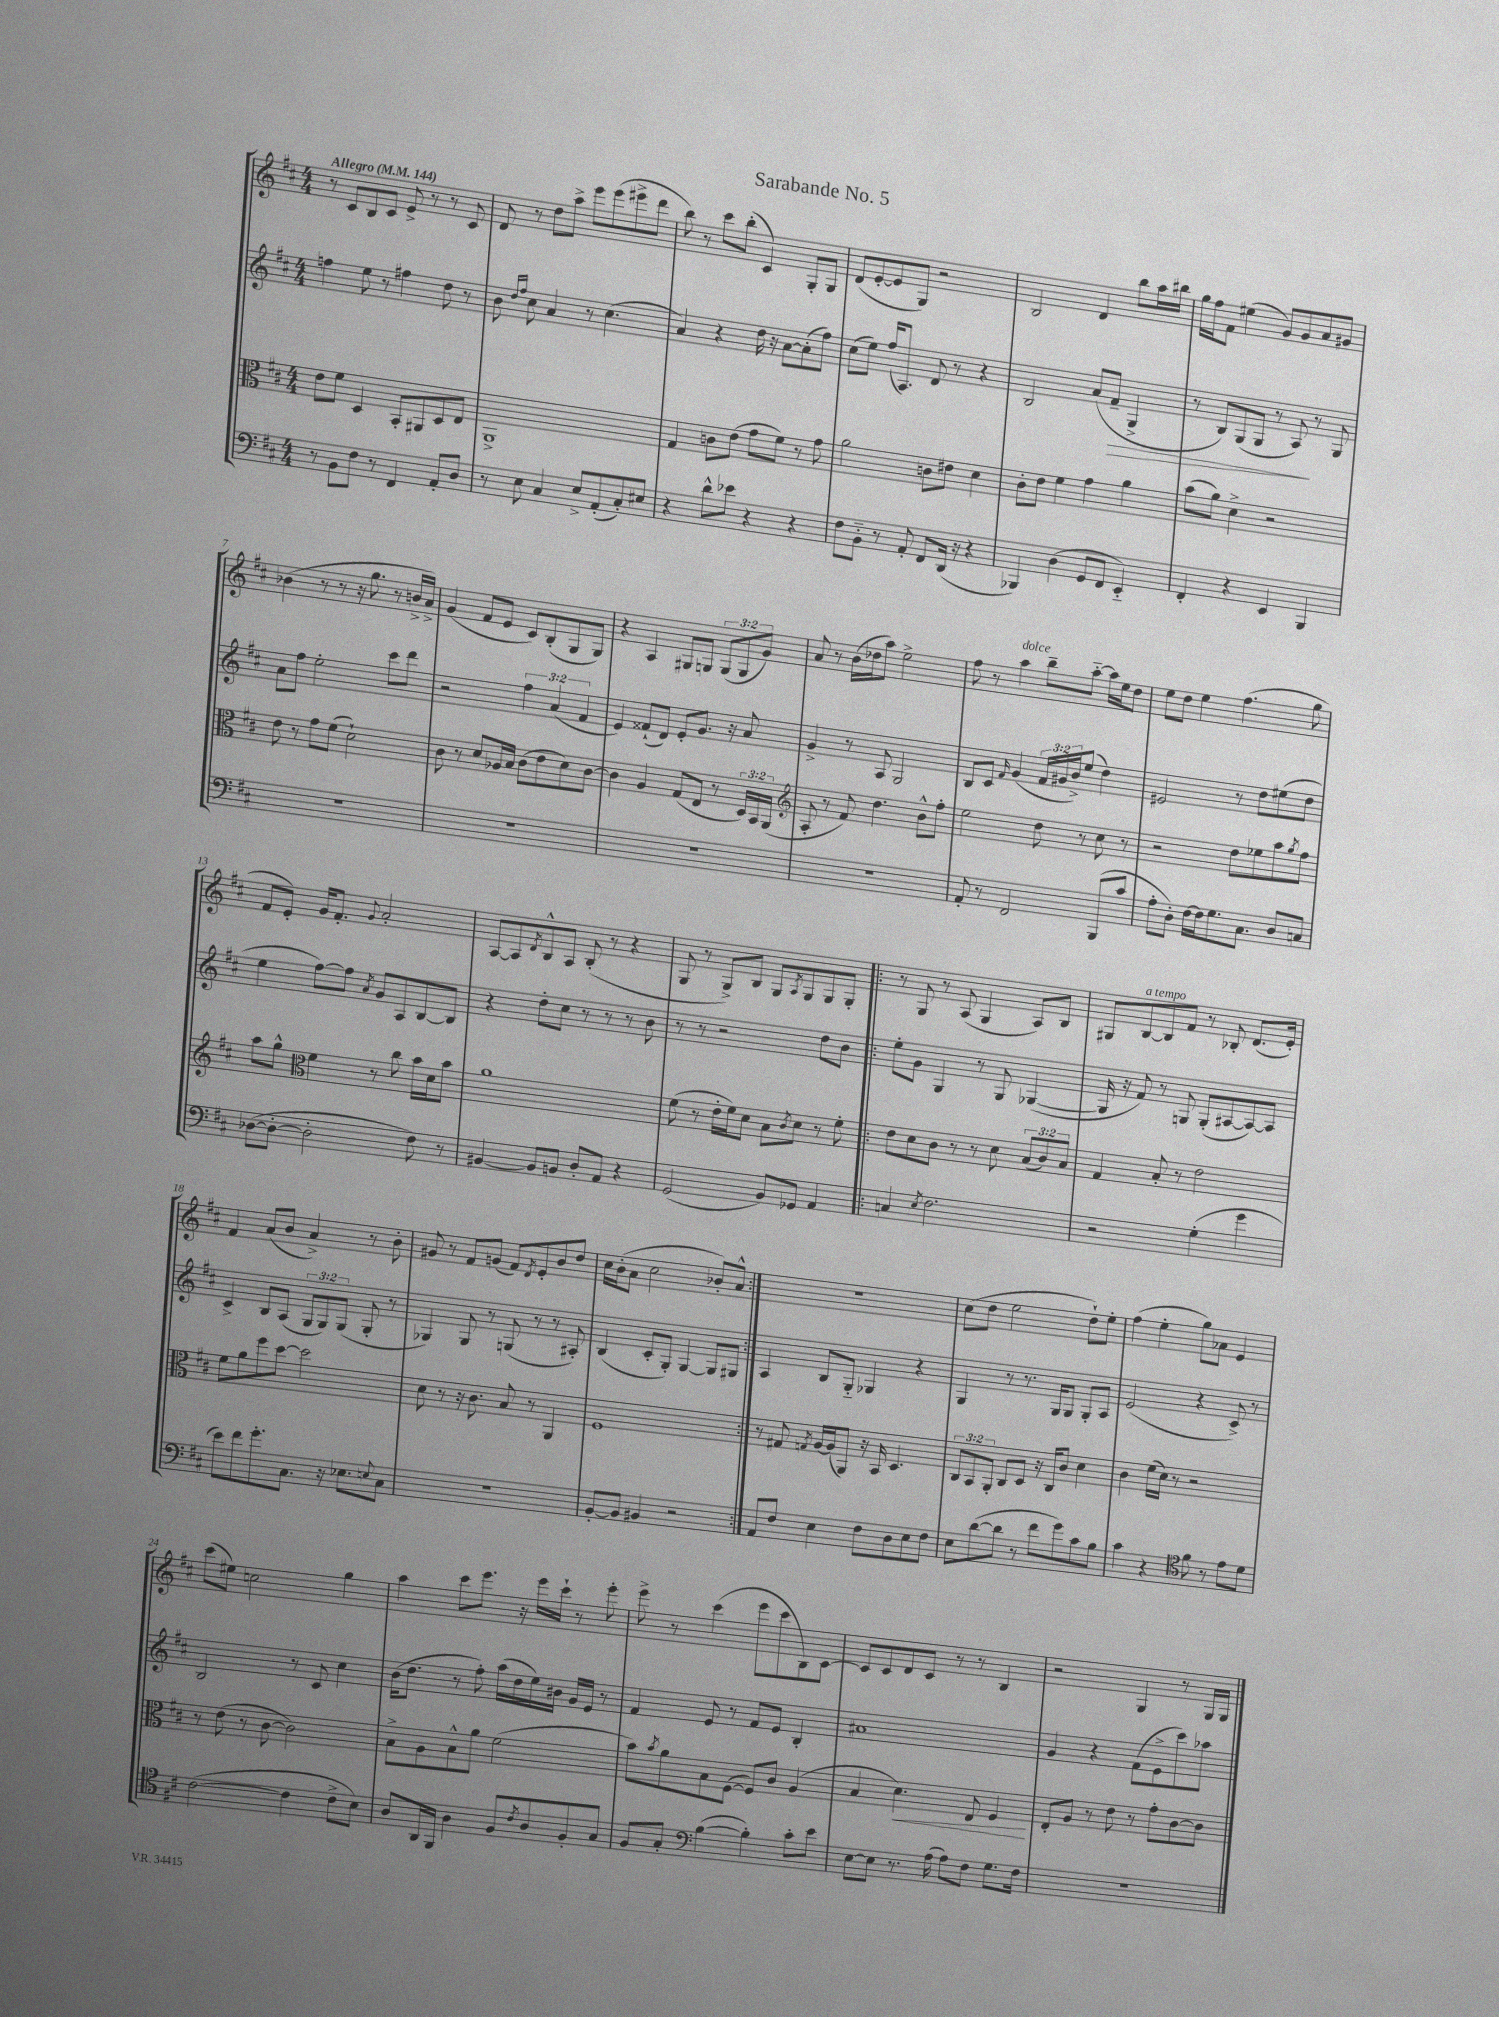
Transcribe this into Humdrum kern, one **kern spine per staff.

**kern	**kern	**kern	**kern
*staff4	*staff3	*staff2	*staff1
*clefF4	*clefC3	*clefG2	*clefG2
*k[f#c#]	*k[f#c#]	*k[f#c#]	*k[f#c#]
*M4/4	*M4/4	*M4/4	*M4/4
*MM144	*MM144	*MM144	*MM144
8r	8e\L	4ff\	8r
8BB\L	8f#\J	.	8c#/L
8F#\J	4D/	8ee\	8B/
8r	.	8r	8c#/J
4FF#/	8BB'/L	4ff#\	8e^/
.	8AA#/	.	8r
8AA'/L	8D/	8dd\	8r
8D/J	8E/J	8r	8c#/
=	=	=	=
8r	1AA^	8b\	8d/
.	.	16qqdd/LL	.
.	.	16qqff#/JJ	.
8E\	.	8cc#\	8r
4C#/	.	4a/	8dd\L
.	.	.	8aa^\J
8E^/L	.	8r	8eee\L
(8AA'/	.	(4.cc#\	(8eee\
8C#'/)	.	.	8eee#^\
8E#/J	.	.	8ddd\J
=	=	=	=
4r	4G/	4a/)	8bb\)
.	.	.	8r
8d^^\L	8c\L	4r	8ccc#\L
8e-\J	(8e\J	.	(8bb'\J
4r	8g\L	16dd\	4c#/)
.	.	16r	.
.	8f#\J)	[8a\L	.
4r	8r	(8a'\]	8G'/L
.	8g\	8ff#\J)	8G/J
=	=	=	=
8F#\L	2a\	(8cc#\L	(8d/L
8BB'~\J	.	8ee\J)	[8e'/
8r	.	(16ff#/LK	8e/]
.	.	8.A/J)	.
8AA'/	.	.	8G/J)
8FF#/L	8c\L	8d/	2r
(16DD/Jk	8e#\J	8r	.
16r	.	.	.
4r	4d\	4r	.
=	=	=	=
4BBB-/)	8c#'\L	2B/	2B/
.	8e\J	.	.
(4D\	4f#\	.	.
8GG/L	4g\	(8a/L	4d/
8FF#/J	.	8f#~/J	.
4EE'~/)	4a\	4G^/	8bb\L
.	.	.	16aa\L
.	.	.	16bb#\JJ
=	=	=	=
4FF#'/	(8b\L	8r	16gg\LL
.	.	.	16ff#\J
.	8a\J)	8B/L)	8f#\J
4r	4d^\	(8G/	(4ee#\
.	.	8G/J	.
4EE/	2r	8r	8g/L)
.	.	8A/)	8g/
4BBB/	.	8r	8a/
.	.	8G/	8g#/J
=	=	=	=
1r	8e\	8a\L	(4b-\
.	8r	8ff#\J	.
.	8g\L	2ee'\	8r
.	(8f#\J	.	8r
.	2d`\)	.	16r
.	.	.	8.gg\
.	.	8ccc#\L	8r
.	.	8ddd\J	16b^/LL
.	.	.	16a^/JJ)
=	=	=	=
1r	8c#\	2r	(4g/
.	8r	.	.
.	8d/L	.	8f#/L
.	16A-/L	.	8e/J
.	16B/JJ	.	.
.	(8c#\L	6ff#\	8c#/L)
.	8e\	.	(8B'/
.	.	(6a/	.
.	8d\)	.	8G/
.	.	6f#/	.
.	[8c#\J	.	8G/J)
=	=	=	=
1r	4c#\]	4e/)	4r
.	4A/	(8f##`/L	4A/
.	.	8d/J)	.
.	(8G/L	8e'/L	8G#/L
.	8E/J	8.g/J	8G/J
.	8r	.	(12G/L
.	.	16r	.
.	.	.	12G/
.	24D/LL)	8a/	.
.	24BB/	.	12g/J)
.	(24AA/JJ	.	.
=	=	=	=
*	*clefG2	*	*
1r	8A'/	4g^/	8a/
.	8r	.	8r
.	8f#/)	8r	(16b\LL
.	.	.	16dd-\J
.	4.dd\	8A/	8aa\J)
.	.	2G/	2ee^\
.	8b^^\L	.	.
.	8ff#'\J	.	.
=	=	=	=
8AA'/	2ee\	8B/L	8ff#\
8r	.	8c#/J	8r
.	.	16qqf#/	.
2FF#/	.	(4g/	4aa\
.	8dd\	24f#/LL	8bb~\L
.	.	24g#/	.
.	.	24b^/J)	.
.	8r	(8ee/J	[8aa'~\J
(8BBB/L	8cc#\	4dd\)	16aa\]LL
.	.	.	16ee\J
8c#/J	8r	.	8dd\J
=	=	=	=
8A'\L	2r	2e#/	8ee\L
8D'\J)	.	.	8dd\J
[16F#\LL	.	.	4ee\
16F#\]J	.	.	.
8.G\	.	.	.
.	8dd\L	8r	(4.ff#\
8.C#\J	.	.	.
.	8ee-\	8dd\L	.
8D/L	8aa\	(8ee#\	.
.	8qgg/	.	.
8C/J	8ff#\J	8dd\J	8gg\
=	=	=	=
([8D-\L	8aa\L	4ee\	8f#/L
8D-'\_J	8gg^^\J	.	8e'/J)
*	*clefC3	*	*
2D-'\]	4f#\	[8ff#\L)	16g/LK
.	.	.	8.f#'/J
.	.	8ff#\]J	.
.	.	8qa/	8qqg/
.	8r	8g/L	2a'/
.	8cc#\	8A/	.
8F#\)	16b\LL	[8B/	.
.	16d\J	.	.
8r	8b\J	8B/]J	.
=	=	=	=
[4BB#/	1a	4r	[8A/L
.	.	.	8A/]
.	.	.	8qd/
8BB#/]L	.	8dd'\L	8B^^/
8BB/J	.	8cc#\J	8A/J
8D'/L	.	8r	(8B'/
8AA/J	.	8r	8r
4r	.	8r	4r
.	.	8b\	.
=	=	=	=
(2GG/	(8f#\	8r	8G/
.	8r	8r	8r
.	16e'\LL	2r	8G^/L)
.	16f#\J)	.	.
.	8d\J	.	8B/J
8BB/L)	8B\L	.	8G/L
.	8qc#/	.	8qA/
8GG-/J	8d\J	.	8G/
4AA/	8r	8dd\L	8G/
.	8f#'\	8b\J	8G'/J
=!|:	=!|:	=!|:	=!|:
4C/	8e\L	8ee'\L	8r
.	8d\	8g\J	8G/
8qE/	.	.	.
2.F#\	8c#\J	4G/	8r
.	8r	.	(8A/
.	8r	8r	4G/
.	8d\	8G/	.
.	(12B/L	([4G-/	8A/L)
.	12c#/)	.	.
.	.	.	8B/J
.	12B/J	.	.
=	=	=	=
2r	4G/	16G-/]	8G#/L
.	.	16r	.
.	.	8f#/)	[8B/
.	8B'/	8r	8B/]
.	8r	8G/	8f#/J
(4G'\	2e\	(8G'/L	8r
.	.	[8A#/	8B-'/
4g\	.	8A#/_)	(8.d/L
.	.	8A#/]J	.
.	.	.	16e'/Jk)
=	=	=	=
8e\L)	8f#\L	4c#^/	4f#/
8f#\	8a\	.	.
8.g'\	8ff#\	8B/L	(8a/L
.	[8dd\J	(8A/J	8b/J
8.C#\J	.	.	.
.	2dd\]	12G/L	4a^/)
.	.	12G/)	.
16r	.	.	.
.	.	(12G/J	.
8.E-\L	.	.	.
.	.	8G'/	8r
8qqE/	.	.	.
8C#\J	.	8r	8b'\
=	=	=	=
1r	8d\	4G-/)	8g#/
.	8r	.	8r
.	16r	8G-/	8f#/L
.	8.c#\	.	.
.	.	8r	(8g/J
.	8B/	(8G/	8f#/L)
.	.	.	8qd/
.	8r	8r	8e'/
.	4AA/	8r	8b/
.	.	8A#'/)	8dd/J
=	=	=	=
[8BB'/L	1F#	(4B/	16cc#\LL
.	.	.	(16b'\J
8BB/]J	.	.	8a\J
4BB#/	.	8c#'/L	2cc#\
.	.	8G'/J)	.
2r	.	[4G/	.
.	.	8G/]L	8b-'/L)
.	.	8G#/J	8a^^/J
=:|!	=:|!	=:|!	=:|!
8AA/L	8r	4A/	1r
8F#/J	8G#/	.	.
.	8qG/	.	.
4E\	[16A/LL	8B/L	.
.	(16A/]J	.	.
.	8AA/J)	8G'~/J	.
8F#\L	16r	4G-/	.
.	16BB/	.	.
8D\	4.D/	.	.
8E\	.	4r	.
8F#\J	.	.	.
=	=	=	=
8E\L	12C#/L	4G/	(8cc#\L
.	12BB/	.	.
([8d\	.	.	8dd\J
.	12AA'/J	.	.
8d\]J	8C#/L	8r	2ee\
8r	8D/J	8.r	.
8f#\L	16r	.	.
.	16C#/LK	16G/LK	.
8g\)	8c#/J	8G/J	.
8c#\	4d\	8G'/L	8dd`\L)
8B\J	.	8A/J	8ee'\J
=	=	=	=
4c#\	4c#\	(2e/	(4ff#\
4r	(16f#\LL	.	4ee'\
.	16d\JJ)	.	.
.	8r	.	.
*clefC4	*	*	*
8f#\	2r	4r	8gg\L)
8r	.	.	8a-\J
8e\L	.	8c#^/)	4e/
8d\J	.	8r	.
=	=	=	=
([2c#\	8r	2B/	(8ccc#\L
.	(8e\	.	8ee#\J)
.	8r	.	2cc\
.	[8c#\	.	.
4c#\]	2c#\])	8r	.
.	.	8c#/	.
8c#^\L	.	4cc#\	4gg\
8B\J)	.	.	.
=	=	=	=
8A/L	8B^\L	(16b\LK	4aa\
.	.	8.dd\J	.
16AA/L	8A\	.	.
16FF#/JJ	.	.	.
4A\	8B^^\	8r	8ccc#\L
.	8a\J	8ff#'\)	8.eee\J
8F#/L	(2f#\	(16aa\LL	.
.	.	16dd\	16r
8qc#/	.	.	.
8A/	.	16ee\)	16eee\LL
.	.	16b#\JJ	16ccc#`\JJ
8F#'/	.	16g/LL	8r
.	.	16e/JJ	.
8G/J	.	8r	8eee'\
=	=	=	=
8F#/L	8b\L)	4f#/	8eee^\
.	8qb/	.	.
8G'/J	8a\	.	8r
*clefF4	*	*	*
([4B\	8B\	8e/	(4ccc#\
.	([8F#\J	8r	.
4B'\])	8F#/]L)	8f#/L	8eee\L
.	8c#/J	8e/J	8ccc#\
8c#'\L	(4A/	4B'/	8B\)
8e\J	.	.	[8c#\J
=	=	=	=
[8E\L	4B/	1a#	8c#/]L
8E\]J	.	.	8c#/
8.r	4.d\)	.	8d/
.	.	.	8c#/J
(16A\	.	.	.
8A\L)	.	.	8r
8F#\J	8E/	.	8r
8.G\L	4F#/	.	4B/
16F#\Jk	.	.	.
=	=	=	=
1r	8E'/L	4g/	2r
.	8A/J	.	.
.	8r	4r	.
.	8e\	.	.
.	8r	(8f#\L	4G/
.	8g'\L	8e^\	.
.	[8c#\	8ccc#\)	8r
.	8c#\]J	8aa-\J	16G/LL
.	.	.	16G/JJ
==	==	==	==
*-	*-	*-	*-
